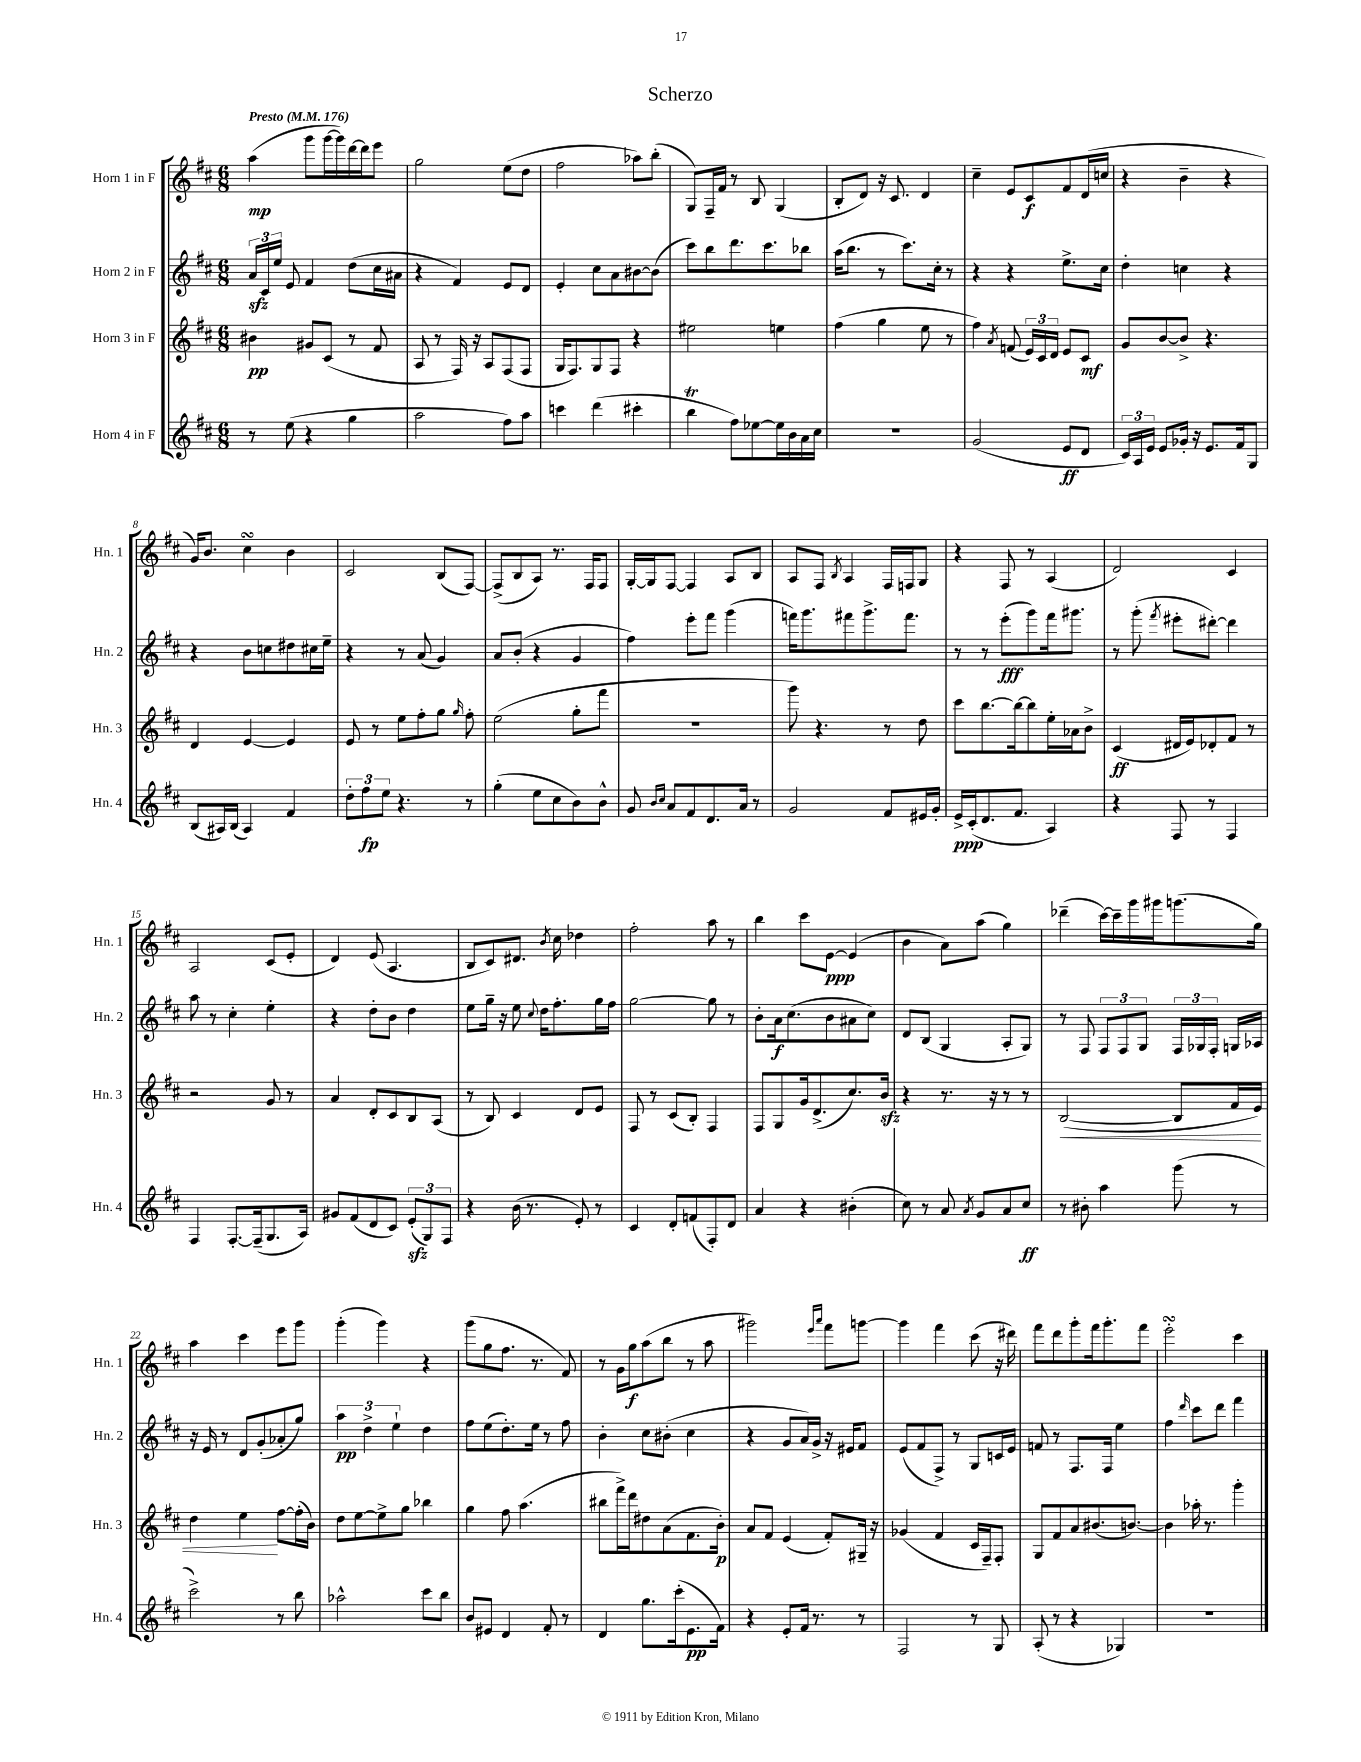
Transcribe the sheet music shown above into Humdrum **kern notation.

**kern	**dynam	**kern	**dynam	**kern	**dynam	**kern	**dynam
*part4	*part4	*part3	*part3	*part2	*part2	*part1	*part1
*staff4	*staff4	*staff3	*staff3	*staff2	*staff2	*staff1	*staff1
*I"Horn 4 in F	*	*I"Horn 3 in F	*	*I"Horn 2 in F	*	*I"Horn 1 in F	*
*I'Hn. 4	*	*I'Hn. 3	*	*I'Hn. 2	*	*I'Hn. 1	*
*clefG2	*	*clefG2	*	*clefG2	*	*clefG2	*
*k[f#c#]	*	*k[f#c#]	*	*k[f#c#]	*	*k[f#c#]	*
*M6/8	*	*M6/8	*	*M6/8	*	*M6/8	*
*MM176	*	*MM176	*	*MM176	*	*MM176	*
=1	=1	=1	=1	=1	=1	=1	=1
!	!	!	!	!	!	!LO:TX:a:B:t=Presto	!
8r	.	4b#X\	pp	24azz/LL	.	(4aa\	mp
.	.	.	.	24c#/	.	.	.
.	.	.	.	24ee/JJ	.	.	.
(8ee\	.	.	.	8e/	.	.	.
4r	.	8g#X/L	.	4f#/	.	8ggg\L	.
.	.	(8c#/J	.	.	.	[16ggg\L	.
.	.	.	.	.	.	16ggg\])	.
4gg\	.	8r	.	(8dd\L	.	[16ddd\	.
.	.	.	.	.	.	16ddd\J]	.
.	.	8f#/	.	16cc#\L	.	8eee\J	.
.	.	.	.	16a#X\JJ	.	.	.
=2	=2	=2	=2	=2	=2	=2	=2
2aa\	.	8A/	.	4r	.	2gg\	.
.	.	8r	.	.	.	.	.
.	.	16F#/)	.	4f#/)	.	.	.
.	.	16r	.	.	.	.	.
.	.	8A/L	.	.	.	.	.
8ff#\L)	.	(8F#/	.	8e/L	.	(8ee\L	.
8aa\J	.	8F#/J	.	8d/J	.	8dd\J	.
=3	=3	=3	=3	=3	=3	=3	=3
4cccn\	.	16G/KL	.	4e'/	.	2ff#\	.
.	.	8.F#/)	.	.	.	.	.
(4ddd\	.	8G/	.	8cc#\L	.	.	.
.	.	8F#/J	.	8a\	.	.	.
4ccc#X'\	.	4r	.	[8b#X\	.	8aa-X\L)	.
.	.	.	.	(8b#\J]	.	(8bb'\J	.
=4	=4	=4	=4	=4	=4	=4	=4
4bbT\	.	2ee#X\	.	8ccc#\L)	.	8G/L)	.
.	.	.	.	8bb\	.	16F#~/L	.
.	.	.	.	.	.	16f#/JJ	.
8ff#\L)	.	.	.	8.ddd\	.	8r	.
[8ee-X\	.	.	.	.	.	8B/	.
.	.	.	.	8.ccc#\	.	.	.
16ee-\L]	.	4een\	.	.	.	(4G/	.
16b\	.	.	.	.	.	.	.
16a\	.	.	.	8bb-X\J	.	.	.
16cc#\JJ	.	.	.	.	.	.	.
=5	=5	=5	=5	=5	=5	=5	=5
2.r	.	(4ff#\	.	(16aa\KL	.	8B'/L	.
.	.	.	.	8.bb\J	.	.	.
.	.	.	.	.	.	8d/J)	.
.	.	4gg\	.	8r	.	16r	.
.	.	.	.	.	.	8.c#/	.
.	.	.	.	8.ccc#\L)	.	.	.
.	.	8ee\	.	.	.	4d/	.
.	.	.	.	16cc#'\Jk	.	.	.
.	.	8r	.	8r	.	.	.
=6	=6	=6	=6	=6	=6	=6	=6
(2g/	.	4ff#\)	.	4r	.	4cc#~\	.
.	.	8qa/	.	.	.	.	.
.	.	(8fn/	.	4r	.	8e/L	.
.	.	24e/LL)	.	.	.	8c#/	f
.	.	24c#/	.	.	.	.	.
.	.	24d/JJ	.	.	.	.	.
8e/L	ff	8e/L	.	8.ee^\L	.	8f#/	.
8d/J	.	8c#/J	mf	.	.	(16d/L	.
.	.	.	.	16cc#\Jk	.	16ccn/JJ	.
=7	=7	=7	=7	=7	=7	=7	=7
24c#/LL)	.	8g/L	.	4dd'\	.	4r	.
24A/	.	.	.	.	.	.	.
24e/JJ	.	.	.	.	.	.	.
8e/L	.	[8b/	.	.	.	.	.
16g-X'/Jk	.	8b^/J]	.	4ccn\	.	4b~\	.
16r	.	.	.	.	.	.	.
8.e/L	.	4.r	.	.	.	.	.
.	.	.	.	4r	.	4r	.
16f#/k	.	.	.	.	.	.	.
8G/J	.	.	.	.	.	.	.
!!LO:LB:g=z
=8	=8	=8	=8	=8	=8	=8	=8
(8B/L	.	4d/	.	4r	.	16g/KL)	.
.	.	.	.	.	.	8.b/J	.
16A#X/L)	.	.	.	.	.	.	.
(16B/JJ	.	.	.	.	.	.	.
4A#/)	.	[4e/	.	8b\L	.	4cc#sSsS\	.
.	.	.	.	8ccn\	.	.	.
4f#/	.	4e/]	.	8dd#X\	.	4b\	.
.	.	.	.	16cc#X\L	.	.	.
.	.	.	.	16ee~\JJ	.	.	.
=9	=9	=9	=9	=9	=9	=9	=9
12dd'\L	.	8e/	.	4r	.	2c#/	.
12ff#\	fp	.	.	.	.	.	.
.	.	8r	.	.	.	.	.
12ee\J	.	.	.	.	.	.	.
4.r	.	8ee\L	.	8r	.	.	.
.	.	8ff#'\	.	(8a/	.	.	.
.	.	8gg\J	.	4g/)	.	(8B/L	.
.	.	16qqgg/	.	.	.	.	.
8r	.	8ff#'\	.	.	.	[8F#/J)	.
=10	=10	=10	=10	=10	=10	=10	=10
(4gg'\	.	(2ee\	.	8a/L	.	(8F#^/L]	.
.	.	.	.	(8b'/J	.	8B/	.
8ee\L	.	.	.	4r	.	8A/J)	.
8cc#\	.	.	.	.	.	8.r	.
8b\)	.	8gg'\L	.	4g/	.	.	.
.	.	.	.	.	.	16F#/KL	.
8b^^\J	.	8fff#\J	.	.	.	8F#/J	.
=11	=11	=11	=11	=11	=11	=11	=11
8g/	.	2.r	.	4ff#\)	.	[16G'/LL	.
.	.	.	.	.	.	16G/J]	.
16qqb/LL	.	.	.	.	.	.	.
16qqcc#/JJ	.	.	.	.	.	.	.
8a/L	.	.	.	.	.	[8F#/J	.
8f#/	.	.	.	8eee'\L	.	4F#/]	.
8.d/	.	.	.	8fff#\J	.	.	.
.	.	.	.	(4ggg\	.	8A/L	.
16a/Jk	.	.	.	.	.	.	.
8r	.	.	.	.	.	8B/J	.
=12	=12	=12	=12	=12	=12	=12	=12
2g/	.	8ggg\)	.	16fffn\KL)	.	8A/L	.
.	.	.	.	8.ggg\	.	.	.
.	.	4.r	.	.	.	8F#/J	.
.	.	.	.	.	.	8qB/	.
.	.	.	.	8fff#X\	.	4A/	.
.	.	.	.	8.ggg^\	.	.	.
8f#/L	.	8r	.	.	.	16F#/LL	.
.	.	.	.	8.fff#\J	.	16Fn/J	.
16e#X/L	.	8dd\	.	.	.	8G/J	.
16g'/JJ	.	.	.	.	.	.	.
=13	=13	=13	=13	=13	=13	=13	=13
16e^/LL	ppp	8ccc#\L	.	8r	.	4r	.
(16c#'/J	.	.	.	.	.	.	.
8.d/	.	[8.bb\	.	8r	.	.	.
.	.	.	.	(8eee'\L	fff	8F#/	.
8.f#/J	.	16bb\k_	.	.	.	.	.
.	.	8bb\]	.	8ggg\)	.	8r	.
4A/)	.	16ee'\L	.	16fff#\k	.	(4A/	.
.	.	16a-X\J	.	8.ggg#X\J	.	.	.
.	.	8b^\J	.	.	.	.	.
=14	=14	=14	=14	=14	=14	=14	=14
4r	.	(4c#/	ff	8r	.	2d/)	.
.	.	.	.	(8ggg'\	.	.	.
.	.	.	.	8qfff#/	.	.	.
8F#/	.	16d#X/LL	.	8eee#X'\L	.	.	.
.	.	16e/J)	.	.	.	.	.
8r	.	8d-X'/	.	[8ddd#X'\J)	.	.	.
4F#/	.	8f#/J	.	4ddd#\]	.	4c#/	.
.	.	8r	.	.	.	.	.
!!LO:LB:g=z
=15	=15	=15	=15	=15	=15	=15	=15
4F#/	.	2r	.	8aa\	.	2A/	.
.	.	.	.	8r	.	.	.
[8.F#'/L	.	.	.	4cc#'\	.	.	.
(16F#~/k]	.	.	.	.	.	.	.
8.G/	.	8g/	.	4ee'\	.	(8c#/L	.
.	.	8r	.	.	.	8e'/J	.
16A/Jk)	.	.	.	.	.	.	.
=16	=16	=16	=16	=16	=16	=16	=16
8g#X/L	.	4a/	.	4r	.	4d/)	.
(8f#/	.	.	.	.	.	.	.
8d/	.	8d'/L	.	8dd'\L	.	(8e/	.
8c#/J)	.	8c#/	.	8b\J	.	4.A/	.
(12ezz'/L	.	8B/	.	4dd\	.	.	.
12G/)	.	.	.	.	.	.	.
.	.	(8A/J	.	.	.	.	.
12F#/J	.	.	.	.	.	.	.
=17	=17	=17	=17	=17	=17	=17	=17
4r	.	8r	.	8ee\L	.	8B/L	.
.	.	8B/)	.	16gg~\Jk	.	8c#/)	.
.	.	.	.	16r	.	.	.
(16b\	.	4c#/	.	8ee\	.	8.d#X/J	.
8.r	.	.	.	.	.	.	.
.	.	.	.	8qqcc#/	.	.	.
.	.	.	.	16dd\KL	.	.	.
.	.	.	.	.	.	8qb/	.
.	.	.	.	8.ff#'\	.	16cc#\	.
8e'/)	.	8d/L	.	.	.	4dd-X\	.
8r	.	8e/J	.	16gg\L	.	.	.
.	.	.	.	16ff#\JJ	.	.	.
=18	=18	=18	=18	=18	=18	=18	=18
4c#/	.	8F#/	.	[2gg\	.	2ff#'\	.
.	.	8r	.	.	.	.	.
8d'/L	.	(8c#/L	.	.	.	.	.
(8fn/	.	8B'/J)	.	.	.	.	.
8F#'/)	.	4F#/	.	8gg\]	.	8aa\	.
8d/J	.	.	.	8r	.	8r	.
=19	=19	=19	=19	=19	=19	=19	=19
4a/	.	8F#/L	.	8b'\L	.	4bb\	.
.	.	8G/	.	16a\k	f	.	.
.	.	.	.	(8.cc#\	.	.	.
4r	.	16g/k	.	.	.	8ccc#\L	.
.	.	(8.d^/	.	.	.	.	.
.	.	.	.	8b\	.	[8e\J	ppp
(4b#X'\	.	8.cc#/)	.	8a#X\	.	(4e/]	.
.	.	.	.	8cc#\J)	.	.	.
.	.	16bzz/Jk	.	.	.	.	.
=20	=20	=20	=20	=20	=20	=20	=20
8cc#\)	.	4r	.	8d/L	.	4b\	.
8r	.	.	.	(8B/J	.	.	.
8a/	.	8.r	.	4G/	.	8a\L)	.
8qa/	.	.	.	.	.	.	.
8g/L	.	.	.	.	.	(8aa\J	.
.	.	16r	.	.	.	.	.
8a/	.	8r	.	8A'/L	.	4gg\)	.
8cc#/J	ff	8r	.	8G/J)	.	.	.
=21	=21	=21	=21	=21	=21	=21	=21
!	!	!	!LO:HP:b	!	!	!	!
8r	.	([2B/	<	8r	.	(4ddd-X~\	.
8b#X'\	.	.	.	8F#/	.	.	.
4aa\	.	.	.	12F#/L	.	[16ccc#\LL)	.
.	.	.	.	.	.	16ccc#~\]	.
.	.	.	.	12F#/	.	.	.
.	.	.	.	.	.	16ggg\	.
.	.	.	.	12G/J	.	.	.
.	.	.	.	.	.	16ggg#X\J	.
(8ggg\	.	8B/L]	.	24F#/LL	.	(8.gggn\	.
.	.	.	.	24G-X/	.	.	.
.	.	.	.	24F#'/JJ	.	.	.
8r	.	16f#/L	.	16Gn/LL	.	.	.
.	.	16e/JJ)	.	16A-X/JJ	.	16gg\Jk)	.
!!LO:LB:g=z
=22	=22	=22	=22	=22	=22	=22	=22
2ccc#^\)	.	4dd\	.	16r	.	4aa\	.
.	.	.	.	16e/	.	.	.
.	.	.	.	8r	.	.	.
.	.	4ee\	.	8d/L	.	4ccc#\	.
.	.	.	.	(8g'/	.	.	.
8r	.	[8ff#\L	[	8a-X'/	.	8eee\L	.
8bb\	.	(16ff#'\L]	.	8gg/J)	.	8ggg\J	.
.	.	16b\JJ)	.	.	.	.	.
=23	=23	=23	=23	=23	=23	=23	=23
2aa-X^^\	.	8dd\L	.	6aa\	pp	(4ggg'\	.
.	.	[8ee\	.	.	.	.	.
.	.	.	.	6dd^\	.	.	.
.	.	8ee^\]	.	.	.	4ggg\)	.
.	.	.	.	6ee`\	.	.	.
.	.	8gg\J	.	.	.	.	.
8ccc#\L	.	4bb-X\	.	4dd\	.	4r	.
8bb\J	.	.	.	.	.	.	.
=24	=24	=24	=24	=24	=24	=24	=24
8b/L	.	4gg\	.	8ff#\L	.	(8ggg\L	.
8e#X/J	.	.	.	(8ee\	.	8gg\	.
4d/	.	8ff#\	.	8.dd'\)	.	8.ff#\J	.
.	.	(4.aa\	.	.	.	.	.
.	.	.	.	16ee\Jk	.	8.r	.
8f#'/	.	.	.	8r	.	.	.
8r	.	.	.	8ff#\	.	8f#/)	.
=25	=25	=25	=25	=25	=25	=25	=25
4d/	.	8bb#X\L	.	4b'\	.	8r	.
.	.	16fff#^\L)	.	.	.	16g\LL	.
.	.	16ddd\J	.	.	.	16gg\J	f
8.gg\L	.	8dd#X\	.	8cc#\L	.	(8aa\	.
.	.	(8a\	.	(8b#X'\J	.	8bb\J	.
(16ccc#'\k	.	.	.	.	.	.	.
8.e\	pp	8.f#\	.	4cc#\	.	8r	.
.	.	.	.	.	.	8aa\	.
16f#\Jk)	.	16b'\Jk)	p	.	.	.	.
=26	=26	=26	=26	=26	=26	=26	=26
4r	.	8a/L	.	4r	.	2ggg#X\)	.
.	.	8f#/J	.	.	.	.	.
8e'/L	.	(4e/	.	8g/L	.	.	.
16f#/Jk	.	.	.	16a/L)	.	.	.
8.r	.	.	.	16g^/JJ	.	.	.
.	.	.	.	.	.	16qqeee/LL	.
.	.	.	.	.	.	16qqaaa/JJ	.
.	.	8f#'/L)	.	16r	.	8fff#\L	.
.	.	.	.	16e#X/KL	.	.	.
8r	.	16G#X~/Jk	.	8f#/J	.	[8gggn\J	.
.	.	16r	.	.	.	.	.
=27	=27	=27	=27	=27	=27	=27	=27
2F#/	.	(4g-X/	.	(8e/L	.	4ggg\]	.
.	.	.	.	8f#/	.	.	.
.	.	4f#/	.	8F#^/J)	.	4fff#\	.
.	.	.	.	8r	.	.	.
8r	.	16c#/LL	.	8G/L	.	(8ccc#\	.
.	.	16F#~/J)	.	.	.	.	.
8G/	.	8F#'/J	.	16cn/L	.	16r	.
.	.	.	.	16e/JJ	.	16ddd#X\)	.
=28	=28	=28	=28	=28	=28	=28	=28
(8A'/	.	8G/L	.	8fn/	.	8fff#\L	.
8r	.	8f#/	.	8r	.	8ddd\	.
4r	.	8a/	.	8.F#/L	.	8ggg'\	.
.	.	(8.b#X/	.	.	.	16fff#\k	.
.	.	.	.	16F#/Jk	.	8.ggg'\	.
4G-X/)	.	.	.	4ee\	.	.	.
.	.	[8.bn/J)	.	.	.	.	.
.	.	.	.	.	.	8fff#\J	.
=29	=29	=29	=29	=29	=29	=29	=29
2.r	.	4b\]	.	4ff#\	.	2eeesSSS'\	.
.	.	.	.	16qqddd/	.	.	.
.	.	16aa-X'\	.	8ccc#\L	.	.	.
.	.	8.r	.	.	.	.	.
.	.	.	.	8ddd\J	.	.	.
.	.	4ggg'\	.	4fff#\	.	4ccc#\	.
==	==	==	==	==	==	==	==
*-	*-	*-	*-	*-	*-	*-	*-
